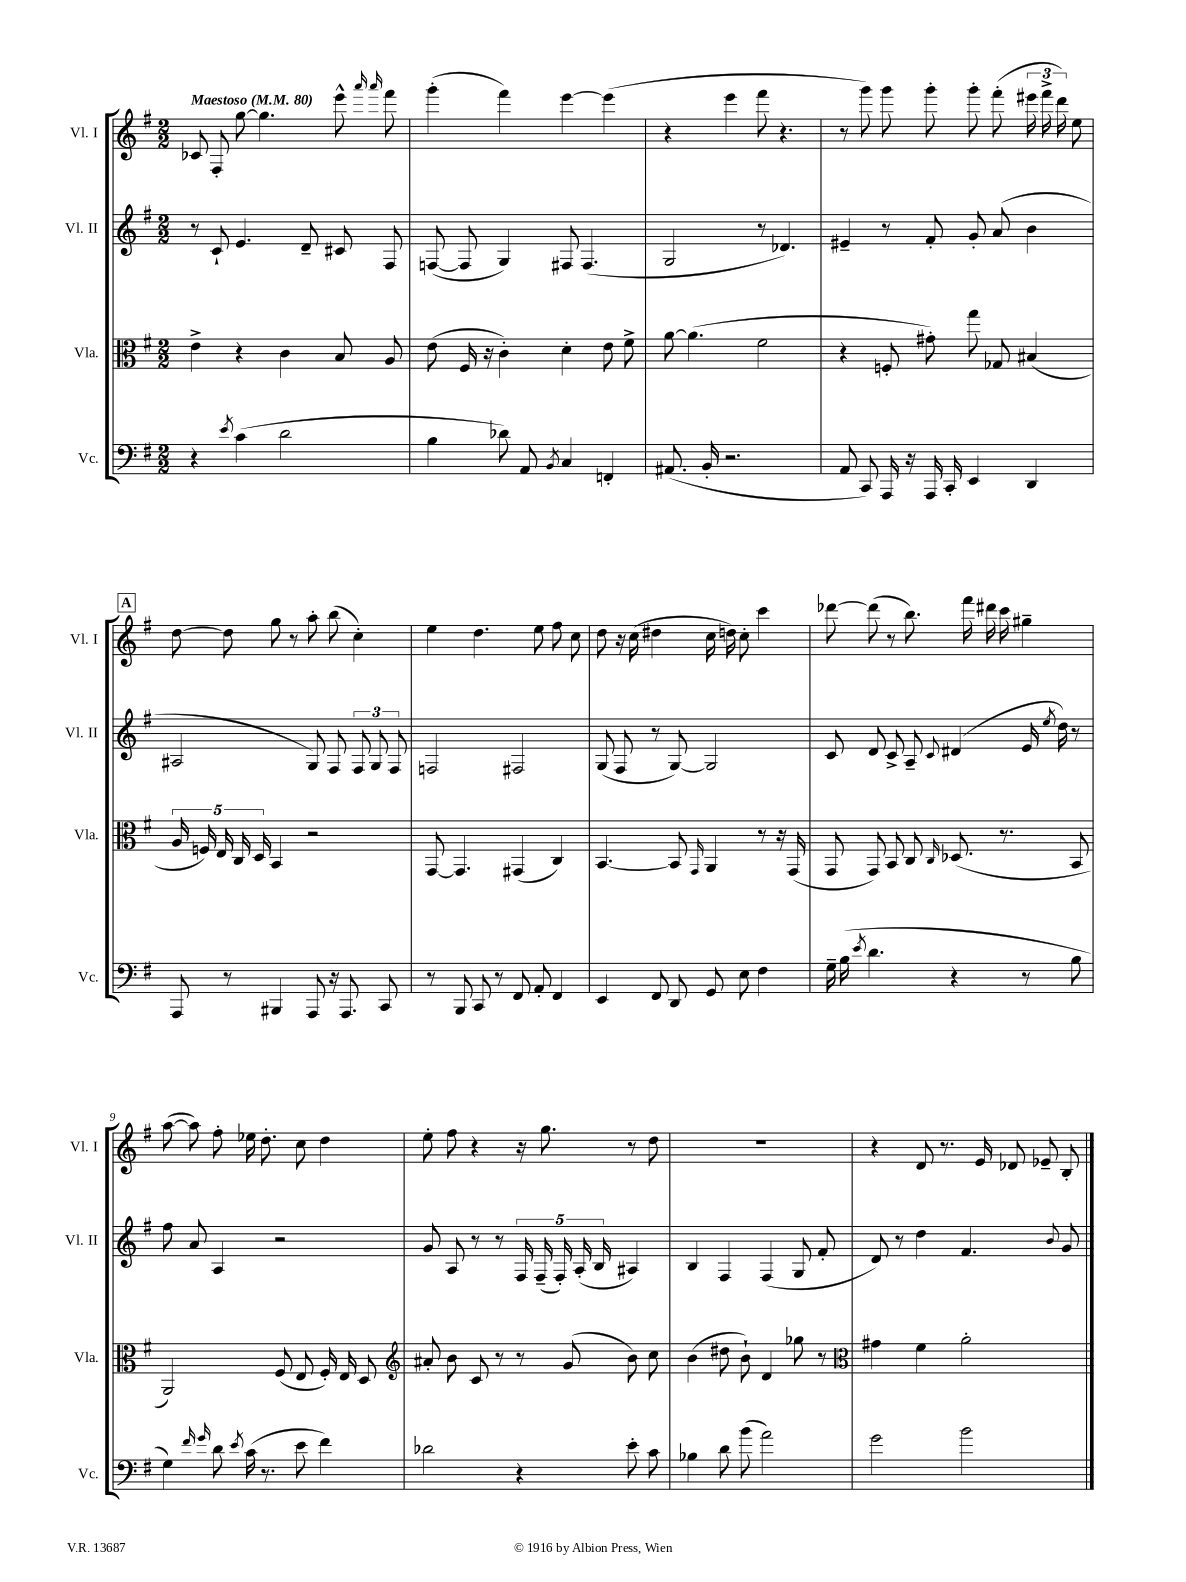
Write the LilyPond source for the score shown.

<<
\new StaffGroup <<
\new Staff = "s0" \with { instrumentName = "Vl. I" shortInstrumentName = "Vl. I" } {
    \clef treble \key g \major \numericTimeSignature \time 2/2 \tempo "Maestoso" 4 = 80
    \autoBeamOff ces'8 fis8-. g''8~ g''4. e'''8-^ \grace { a'''16 a'''16 } fis'''8 |
    g'''4-.( fis'''4) e'''4~ e'''4( |
    r4 e'''4 fis'''8 r4. |
    r8 g'''8) g'''8 g'''8-. g'''8-. fis'''8-.( \tuplet 3/2 { eis'''16 fis'''16-> d'''16) } e''8 |
    \mark \markup { \box "A" } d''8~ d''8 g''8 r8 a''8-. b''8( c''4-.) |
    e''4 d''4. e''8 fis''8 c''8 |
    d''8 r16 c''16( dis''4 c''16 d''16) c''8-. c'''4 |
    des'''8~ des'''8( r8 b''8.) fis'''16 dis'''16 c'''16 gis''4-- |
    a''8~( a''8) fis''8-. ees''16 d''8.-. c''8 d''4 |
    e''8-. fis''8 r4 r16 g''8. r8 d''8 |
    R1 |
    r4 d'8 r8. e'16 des'8 ees'8-- b8-. \bar "|." |
}
\new Staff = "s1" \with { instrumentName = "Vl. II" shortInstrumentName = "Vl. II" } {
    \clef treble \key g \major \numericTimeSignature \time 2/2
    \autoBeamOff r8 c'8-! e'4. d'8-- cis'8 fis8 |
    f8~( f8 g4) fis8 fis4.( |
    g2 r8 des'4.) |
    eis'4-- r8 fis'8-. g'8-. a'8( b'4 |
    \mark \markup { \box "A" } ais2 g8) fis8 \tuplet 3/2 { fis8 g8 fis8 } |
    f2 fis2 |
    g8( fis8 r8 g8~) g2 |
    c'8 d'8 c'8-> a8-- \appoggiatura { c'8 } dis'4( e'16 \acciaccatura { e''8 } d''16) r8 |
    fis''8 a'8 a4 r2 |
    g'8 a8 r8 r8 \tuplet 5/4 { fis16 fis16--( fis16-.) a16-.( b16 } ais4) |
    b4 fis4 fis4( g8 fis'8-. |
    d'8) r8 d''4 fis'4. \appoggiatura { b'8 } g'8 \bar "|." |
}
\new Staff = "s2" \with { instrumentName = "Vla." shortInstrumentName = "Vla." } {
    \clef alto \key g \major \numericTimeSignature \time 2/2
    \autoBeamOff e'4-> r4 c'4 b8 a8 |
    e'8( fis16 r16 c'4-.) d'4-. e'8 fis'8-> |
    a'8~ a'4.( fis'2 |
    r4 f8-. gis'8-.) g''8 ges8 bis4( |
    \mark \markup { \box "A" } \tuplet 5/4 { a16 f16) e16 c16 d16 } b,4 r2 |
    g,8~ g,4. gis,4( c4) |
    b,4.~ b,8 \grace { g,16 } a,4 r8 r16 g,16( |
    g,8 g,8) b,8 c8 \grace { c16 } des8.( r8. b,8 |
    a,2) fis8( e8 fis16-.) e16 d8 |
    \clef treble ais'8-. b'8 c'8 r8 r8 g'8( b'8) c''8 |
    b'4( dis''8 b'8-!) d'4 ges''8 r8 |
    \clef alto gis'4 fis'4 a'2-. \bar "|." |
}
\new Staff = "s3" \with { instrumentName = "Vc." shortInstrumentName = "Vc." } {
    \clef bass \key g \major \numericTimeSignature \time 2/2
    \autoBeamOff r4 \acciaccatura { e'8 } c'4( d'2 |
    b4 des'8) a,8 \acciaccatura { b,8 } c4 f,4-. |
    ais,8.( b,16-. r2. |
    a,8 c,8) a,,16 r16 a,,16 c,16-. e,4 d,4 |
    \mark \markup { \box "A" } a,,8 r8 bis,,4 a,,8 r16 a,,8. c,8 |
    r8 b,,8 c,8 r8 fis,8 a,8-. fis,4 |
    e,4 fis,8 d,8 g,8 e8 fis4 |
    g16-- b16( \acciaccatura { e'8 } d'4. r4 r8 b8 |
    g4) \grace { fis'16 g'16 } d'8 \acciaccatura { e'8 } c'16( r8. e'8 fis'4) |
    des'2 r4 e'8-. c'8 |
    bes4 d'8 b'8( a'2) |
    g'2 b'2 \bar "|." |
}
>>
>>
